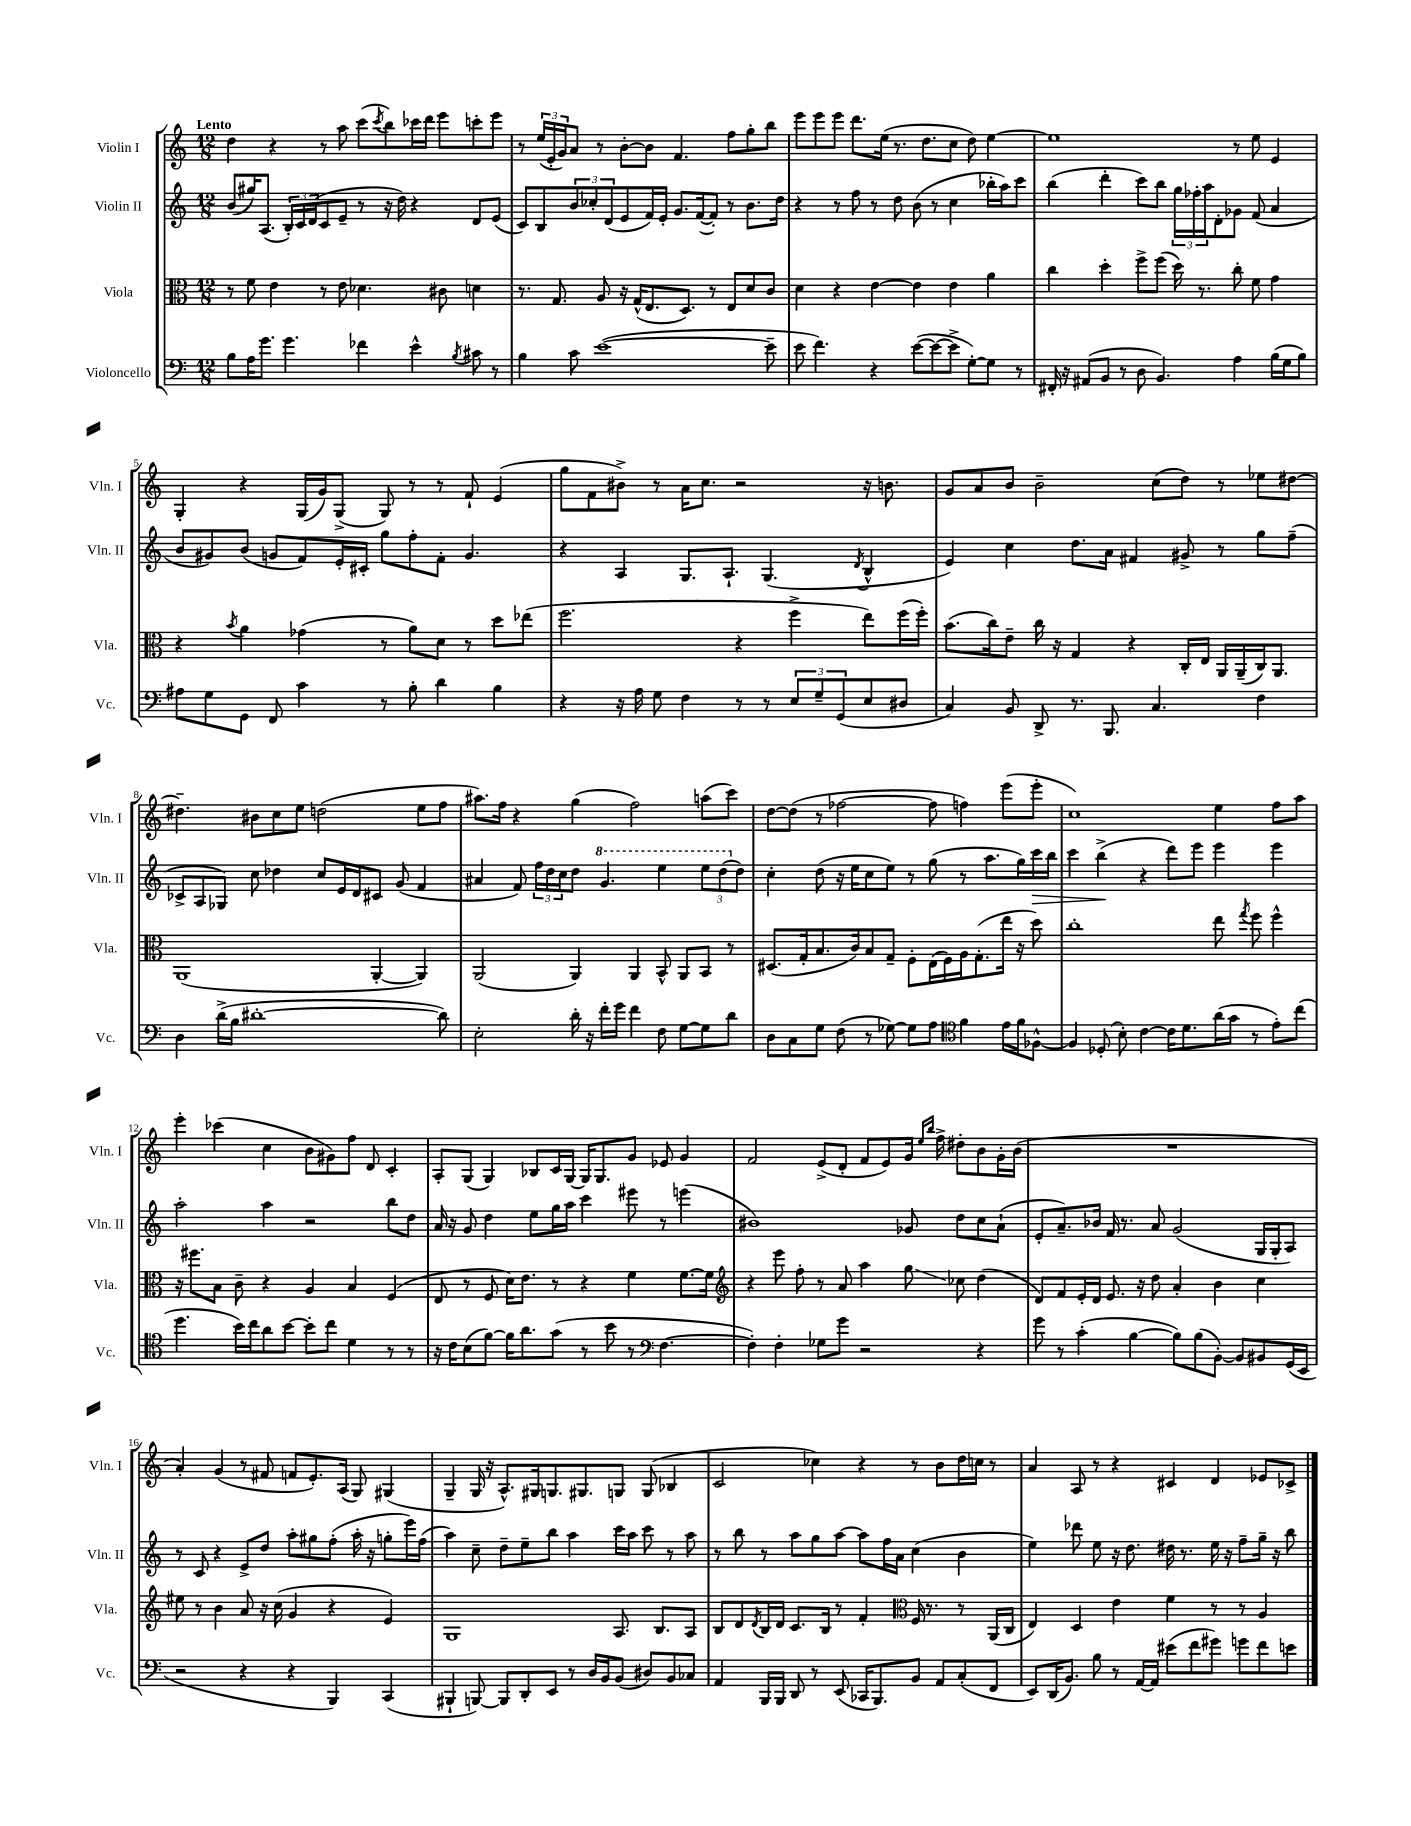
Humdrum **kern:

**kern	**kern	**kern	**kern
*staff4	*staff3	*staff2	*staff1
*clefF4	*clefC3	*clefG2	*clefG2
*k[]	*k[]	*k[]	*k[]
*M12/8	*M12/8	*M12/8	*M12/8
8B	8r	(8b	4dd
16A	8f	16gg#)	.
8.g	.	(8.A	.
.	4e	.	4r
4.g	.	24B')	.
.	.	24c	.
.	.	(24d	.
.	8r	8c	8r
.	8e	8e~	8aa
4f-	4.d-	8r	(8ccc
.	.	.	8qccc
.	.	16r	8bb)
.	.	16dd)	.
4e^^	.	4r	16ccc-
.	.	.	16ddd
.	8c#	.	8eee
8qB	.	.	.
8c#	4d	8d	8ccc'
8r	.	(8e	8eee
=	=	=	=
4B	8.r	8c)	8r
.	.	8B	(24ee
.	.	.	24e'
.	8.G	.	.
.	.	.	24g)
8c	.	12b	8a
.	.	12cc-'	.
([1e	8A	.	8r
.	.	(12d	.
.	16r	8e	[8b'
.	(16G^^	.	.
.	8.E	16f)	8b]
.	.	16e'	.
.	.	8.g	4.f
.	8.D)	.	.
.	.	([16f	.
.	8r	8f'])	.
.	8E	8r	8ff
.	8d	8.b	8gg'
8e~]	8c	.	8bb
.	.	16dd	.
=	=	=	=
8e	4d	4r	8eee
4.f)	.	.	8eee
.	4r	8r	8eee
.	.	8ff	8.ddd
4r	[4e	8r	.
.	.	.	(16ee
.	.	8dd	8.r
([8e	4e]	(8b	.
.	.	.	8.dd
8e_	.	8r	.
8e^]	4e	4cc	8cc
[8G')	.	.	8dd)
8G]	4a	16bb-'	[4ee
.	.	16aa)	.
8r	.	8ccc	.
=	=	=	=
16FF#'	4cc	(4bb	1ee]
16r	.	.	.
(8AA#	.	.	.
8BB	4dd'	4ddd'	.
8r	.	.	.
8D	8ff^	8ccc)	.
4.BB)	(8ff	8bb	.
.	16dd)	24gg	.
.	.	24ff-'	.
.	8.r	.	.
.	.	24aa	.
.	.	8d'	.
4A	8cc'	8g-	8r
.	8f	(8f	8ee
(16B	4g	4a	4e
16G	.	.	.
8B)	.	.	.
=	=	=	=
8A#	4r	8b	4G'
8G	.	8g#)	.
.	8qb	.	.
8GG	4a	(8b	4r
8FF	.	8g	.
4c	(4g-	8f)	(16G
.	.	.	16g)
.	.	16e'	(8G^
.	.	16c#'	.
8r	8r	8gg	8G)
8B'	8a)	8ff'	8r
4d	8d	8f'	8r
.	8r	4.g	8f`
4B	8dd	.	(4e
.	(8ee-	.	.
=	=	=	=
4r	2.ff	4r	8gg
.	.	.	8f
16r	.	4A	8b#^)
16A	.	.	.
8G	.	.	8r
4F	.	8.G	16a
.	.	.	8.cc
.	.	8.A`	.
8r	4r	.	2r
8r	.	(4.G	.
12E	4ff^	.	.
12G~	.	.	.
(12GG	.	.	.
.	.	8qd	.
8E	8ee)	4B^^	16r
.	.	.	8.b
8D#	(16ff	.	.
.	16ff')	.	.
=	=	=	=
4C)	(8.b	4e)	8g
.	.	.	8a
.	16cc)	.	.
8BB	8e~	4cc	8b
8DD^	16cc	.	2b~
.	16r	.	.
8.r	4G	8.dd	.
8.BBB	.	16a	.
.	4r	4f#	.
4.C	.	.	(8cc
.	16C'	8g#^	8dd)
.	16E	.	.
.	16AA	8r	8r
.	(16AA~	.	.
4F	16C)	8gg	8ee-
.	8.AA	.	.
.	.	(8ff~	[8dd#
=	=	=	=
4D	(1AA	8c-^	4.dd#~]
.	.	8A	.
(16d^	.	8G-)	.
16B	.	.	.
[1d#'	.	8cc	8b#
.	.	4dd-	8cc
.	.	.	8ee
.	.	8cc	(2dd
.	.	16e	.
.	.	16d	.
.	[4AA'	8c#	.
.	.	(8g	.
.	4AA])	4f	8ee
8d#])	.	.	8ff
=	=	=	=
2E'	(2AA	4a#	8.aa#)
.	.	.	16ff
.	.	8f)	4r
.	.	24ff	.
.	.	24dd	.
.	.	24cc	.
16d'	4AA)	8dd	(4gg
16r	.	.	.
16f'	.	4.gg	.
16g	.	.	.
4f	4AA	.	2ff)
8F	8BB^^	4eee	.
[8G	8AA	.	.
8G]	8BB	12eee	(8aa
.	.	(12ddd	.
8d	8r	.	8ccc)
.	.	12dd)	.
=	=	=	=
8D	(8.D#	4cc'	[8dd
8C	.	.	(8dd]
.	16G'	.	.
8G	8.B	(8dd	8r
(8F	.	16r	[2ff-
.	16c)	16ee	.
8r	8B	8cc	.
[8G-)	8G~	8ee)	.
8G-]	8F'	8r	.
8A	(16E	(8gg	8ff-]
.	16F)	.	.
*clefC4	*	*	*
4f	16A	8r	4ff)
.	(8.G'	.	.
.	.	8.aa	.
16e	16ee	.	(8eee
16f	16r	16gg)	.
[8F-^^	8dd)	16ccc	8eee'
.	.	16bb	.
=	=	=	=
4F-]	1cc'	4ccc	1cc)
(8D-'	.	(4bb^	.
8B')	.	.	.
[4c	.	4r	.
16c]	.	8ddd)	.
8.d	.	.	.
.	.	8eee	.
(16a	8ee	4eee	4ee
16g	.	.	.
.	8qgg	.	.
8r	8ff	.	.
8e')	4ff^^	4eee	8ff
(8cc	.	.	8aa
=	=	=	=
4.dd	16r	2aa'	4eee'
.	8.ff#	.	.
.	8B	.	(4ccc-
16b)	8c~	.	.
16cc	.	.	.
8a	4r	4aa	4cc
[8b	.	.	.
8b']	4A	2r	8b
8cc	.	.	8g#)
4d	4B	.	8ff
.	.	.	8d
8r	(4F	8bb	4c'
8r	.	8dd	.
=	=	=	=
16r	8E	16a	8A'
16c	.	16r	.
(8B	8r	8g	(8G
[8f)	8F	4dd	4G)
16f]	16d)	.	.
8.a	8.e	.	.
.	.	8ee	8B-
(8g	8r	16gg	16c
.	.	16aa	[16G
8r	4r	4ccc	16G]
.	.	.	8.G
8b	.	.	.
8r	4f	8eee#	8g
*clefF4	*	*	*
[4.F	.	8r	8e-
.	[8.f	(4eee	4g
.	16f]	.	.
=	=	=	=
*	*clefG2	*	*
4F'])	4r	1b#)	2f
4F'	8eee	.	.
.	8ff'	.	.
8G-	8r	.	(8e^
8g	8a	.	8d'
2r	4aa	.	8f
.	.	.	8e)
.	8gg	8g-	16g
.	.	.	16qqee
.	.	.	16qqbb
.	.	.	16ff^
.	8cc-	8dd	8dd#'
4r	(4dd	8cc	8b
.	.	(8a`	16g'
.	.	.	(16b
=	=	=	=
8g	8d)	8e'	1.r
8r	8f	8.a~)	.
(4c'	16e'	.	.
.	16d	16b-	.
.	8.e	16f	.
.	.	8.r	.
[4B	.	.	.
.	16r	.	.
.	8dd	8a	.
8B])	4a'	(2g	.
(8B	.	.	.
[8BB')	4b	.	.
8BB]	.	.	.
8BB#	4cc	16G	.
.	.	16G'	.
(16GG	.	8A)	.
16EE	.	.	.
=	=	=	=
2r	8ee#	8r	4a')
.	8r	8c	.
.	4b	4r	(4g
4r	8a	8e^	8r
.	16r	8dd	8f#
.	(16cc	.	.
4r	4g	8aa'	8f
.	.	8gg#	8.e')
4BBB)	4r	(8ff'	.
.	.	.	(16A
.	.	16aa'	8G)
.	.	16r	.
(4CC	4e)	8gg'	(4G#
.	.	16eee)	.
.	.	(16ff	.
=	=	=	=
4BBB#`	1G	4aa)	4G~
[8BBB)	.	8cc~	16G
.	.	.	16r
8BBB]	.	8dd~	8.A^^)
8DD'	.	8ee~	.
.	.	.	16G#
8EE	.	8bb	8.G
8r	.	4aa	.
.	.	.	8.G#
16D	.	.	.
16BB	.	.	.
(8BB	8.A	16ccc	8G
.	.	16aa	.
8D#)	.	8ccc	(8G
.	8.B	.	.
8BB	.	8r	4B-
8C-	8A	8aa	.
=	=	=	=
4AA	8B	8r	2c
.	8d	8bb	.
.	8qd	.	.
16BBB	16B	8r	.
16BBB	16d	.	.
8DD	8.c	8aa	.
8r	.	8gg	4cc-)
.	16B	.	.
(8EE	8r	[8aa	.
16CC-	4f'	8aa]	4r
8.BBB)	.	.	.
.	.	16ff	.
.	.	16a	.
*	*clefC3	*	*
8BB	16F	(4cc	8r
.	8.r	.	.
8AA	.	.	8b
(8C'	8r	4b	16dd
.	.	.	16cc
8FF	(16AA	.	8r
.	16C	.	.
=	=	=	=
8EE)	4E)	4ee)	4a
(16DD	.	.	.
8.BB)	.	.	.
.	4D	8ddd-	8A
8B	.	8ee	8r
8r	4e	16r	4r
.	.	8.dd	.
[16AA	.	.	.
16AA]	.	.	.
(8e#	4f	16dd#	4c#
.	.	8.r	.
8f	.	.	.
8g#)	8r	16ee	4d
.	.	16r	.
8g	8r	8ff~	.
8f	4A	16gg~	8e-
.	.	16r	.
8e	.	8bb	8c-^
==	==	==	==
*-	*-	*-	*-
